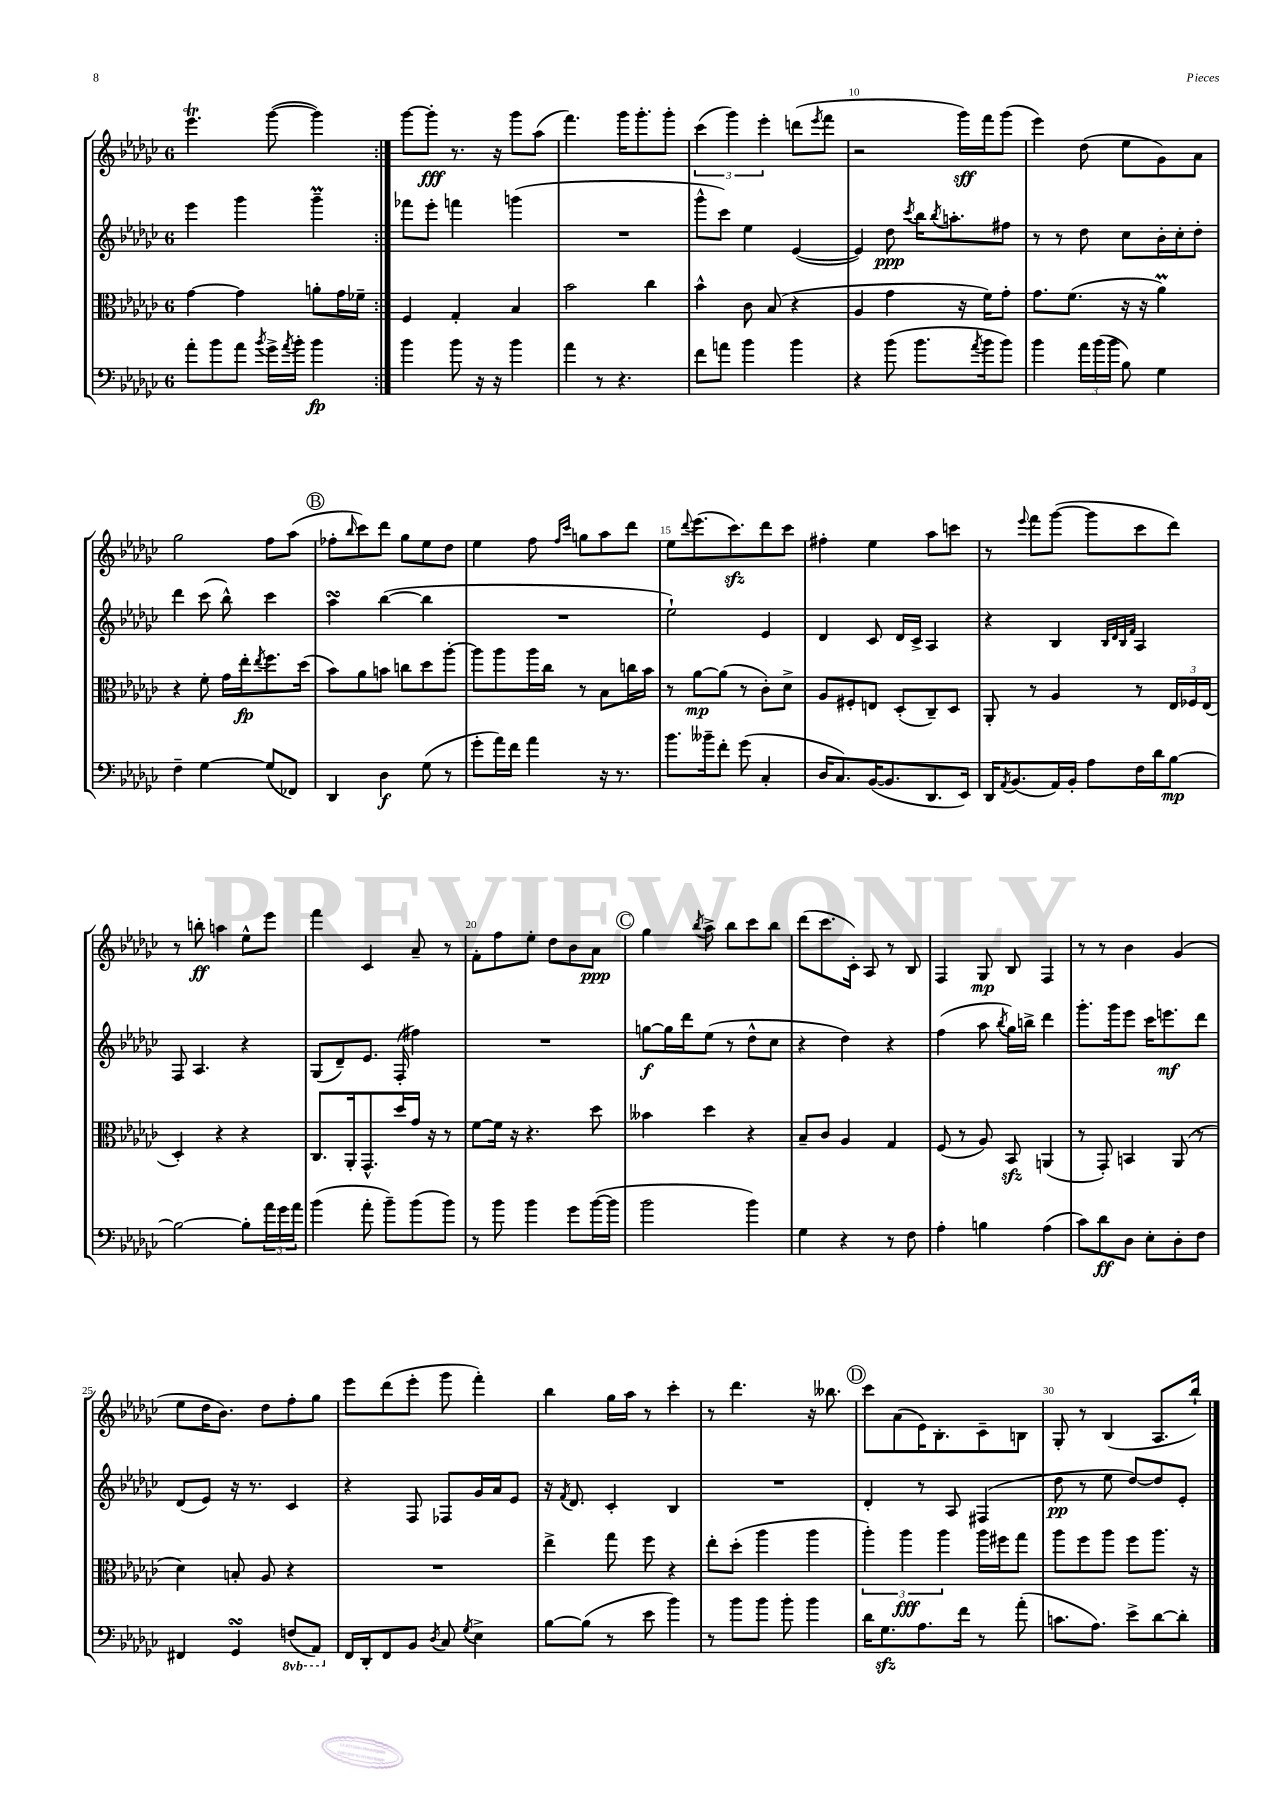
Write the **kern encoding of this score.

**kern	**dynam	**kern	**dynam	**kern	**dynam	**kern	**dynam
*part4	*part4	*part3	*part3	*part2	*part2	*part1	*part1
*staff4	*staff4	*staff3	*staff3	*staff2	*staff2	*staff1	*staff1
*clefF4	*	*clefC3	*	*clefG2	*	*clefG2	*
*k[b-e-a-d-g-c-]	*	*k[b-e-a-d-g-c-]	*	*k[b-e-a-d-g-c-]	*	*k[b-e-a-d-g-c-]	*
*M6/8	*	*M6/8	*	*M6/8	*	*M6/8	*
=6	=6	=6	=6	=6	=6	=6	=6
8a-'\L	.	[4g-\	.	4eee-\	.	4.eee-T\	.
8b-\	.	.	.	.	.	.	.
8a-\J	.	4g-\]	.	4ggg-\	.	.	.
8qb-/	.	.	.	.	.	.	.
16g-^\LL	.	.	.	.	.	([8ggg-\	.
8qa-/	.	.	.	.	.	.	.
16b-'\JJ	.	.	.	.	.	.	.
4b-\	fp	8an'\L	.	4ggg-M~\	.	4ggg-\])	.
.	.	16g-\L	.	.	.	.	.
.	.	16f-X~\JJ	.	.	.	.	.
=7:|!	=7:|!	=7:|!	=7:|!	=7:|!	=7:|!	=7:|!	=7:|!
4b-\	.	4F/	.	8fff-X\L	.	[8ggg-\L	.
.	.	.	.	8eee-'\J	.	8ggg-'\J]	fff
8b-\	.	4G-'/	.	4fffn\	.	8.r	.
16r	.	.	.	.	.	.	.
16r	.	.	.	.	.	16r	.
4b-\	.	4B-/	.	(4gggn\	.	8ggg-\L	.
.	.	.	.	.	.	(8aa-\J	.
=8	=8	=8	=8	=8	=8	=8	=8
4a-\	.	2b-\	.	2.r	.	4.fff\)	.
8r	.	.	.	.	.	.	.
4.r	.	.	.	.	.	16ggg-\KL	.
.	.	.	.	.	.	8.ggg-'\	.
.	.	4cc-\	.	.	.	.	.
.	.	.	.	.	.	8ggg-'\J	.
=9	=9	=9	=9	=9	=9	=9	=9
8f\L	.	4b-^^\	.	8ggg-^^\L	.	(6ccc-\	.
8an\J	.	.	.	8ccc-\J)	.	.	.
.	.	.	.	.	.	6ggg-\)	.
4b-\	.	8c-\	.	4ee-\	.	.	.
.	.	.	.	.	.	6eee-'\	.
.	.	(8B-/	.	.	.	.	.
4b-\	.	4r	.	([4e-/	.	(8dddn\L	.
.	.	.	.	.	.	8qeee-/	.
.	.	.	.	.	.	8fff\J	.
=10	=10	=10	=10	=10	=10	=10	=10
4r	.	4A-/	.	4e-/])	.	2r	.
(8b-\	.	4g-\	.	8dd-\	ppp	.	.
.	.	.	.	8qccc-/	.	.	.
8.b-\L	.	.	.	16bb-\KL	.	.	.
.	.	.	.	8qbb-/	.	.	.
.	.	.	.	8.aan'\	.	.	.
.	.	16r	.	.	.	16ggg-\LL)	sff
8qa-/	.	.	.	.	.	.	.
16b-\k	.	16f\KL)	.	.	.	16fff\J	.
8b-\J)	.	8g-'\J	.	8ff#X\J	.	(8ggg-\J	.
=11	=11	=11	=11	=11	=11	=11	=11
4b-\	.	8.g-\L	.	8r	.	4eee-\)	.
.	.	.	.	8r	.	.	.
.	.	(8.f\J	.	.	.	.	.
24a-\LL	.	.	.	8dd-\	.	(8dd-\	.
(24b-\	.	.	.	.	.	.	.
24b-\JJ	.	.	.	.	.	.	.
8B-\)	.	16r	.	8cc-\L	.	8ee-\L	.
.	.	16r	.	.	.	.	.
4G-\	.	4a-M\)	.	16b-'\L	.	8g-\)	.
.	.	.	.	16cc-'\J	.	.	.
.	.	.	.	8dd-'\J	.	8a-\J	.
!!LO:LB:g=z
=12	=12	=12	=12	=12	=12	=12	=12
4F~\	.	4r	.	4ddd-\	.	2gg-\	.
[4G-\	.	8f'\	.	(8ccc-\	.	.	.
.	.	16g-\LL	.	8bb-^^\)	.	.	.
.	.	16ee-'\J	fp	.	.	.	.
.	.	8qee-/	.	.	.	.	.
(8G-/L]	.	8.ff\	.	4ccc-\	.	8ff\L	.
8FF-X/J)	.	.	.	.	.	(8aa-\J	.
.	.	(16dd-\Jk	.	.	.	.	.
!!LO:REH:place=s1:t=B
=13	=13	=13	=13	=13	=13	=13	=13
4DD-/	.	8b-\L)	.	4aa-sSSS\	.	8ff-X'\L	.
.	.	.	.	.	.	16qqbb-/	.
.	.	8a-\	.	.	.	8ccc-\)	.
4D-\	f	8bn\J	.	([4bb-\	.	8ddd-\J	.
.	.	8ccn\L	.	.	.	8gg-\L	.
(8G-\	.	8dd-\	.	4bb-\]	.	8ee-\	.
8r	.	[8aa-'\J	.	.	.	8dd-\J	.
=14	=14	=14	=14	=14	=14	=14	=14
8g-'\L	.	8aa-\L]	.	2.r	.	4ee-\	.
16a-\L)	.	8aa-\	.	.	.	.	.
16f\JJ	.	.	.	.	.	.	.
4a-\	.	16aa-\L	.	.	.	8ff\	.
.	.	16cc-\JJ	.	.	.	.	.
.	.	.	.	.	.	16qqff/LL	.
.	.	.	.	.	.	16qqccc-/JJ	.
.	.	8r	.	.	.	8ggn\L	.
16r	.	8B-\L	.	.	.	8aa-\	.
8.r	.	.	.	.	.	.	.
.	.	16ccn\L	.	.	.	8ddd-\J	.
.	.	16b-\JJ	.	.	.	.	.
=15	=15	=15	=15	=15	=15	=15	=15
8.b-\L	.	8r	.	2ee-`\)	.	8ee-\L	.
.	.	.	.	.	.	8qqddd-/	.
.	.	[8a-\L	mp	.	.	(8.eee-\	.
16b--X~\k	.	.	.	.	.	.	.
8f'\J	.	(8a-\J]	.	.	.	.	.
.	.	.	.	.	.	8.ccc-zz\)	.
(8g-\	.	8r	.	.	.	.	.
4C-'/	.	8c-'\L)	.	4e-/	.	8ddd-\	.
.	.	8d-^\J	.	.	.	8ccc-\J	.
=16	=16	=16	=16	=16	=16	=16	=16
16D-/KL	.	8A-/L	.	4d-/	.	4ff#X'\	.
8.C-/)	.	.	.	.	.	.	.
.	.	8F#X'/	.	.	.	.	.
([16BB-/K	.	8En/J	.	8c-/	.	4ee-\	.
8.BB-/]	.	.	.	.	.	.	.
.	.	(8D-'/L	.	16d-/LL	.	.	.
.	.	.	.	16c-^/JJ	.	.	.
8.DD-/	.	8C-~/)	.	4A-/	.	8aa-\L	.
.	.	8D-/J	.	.	.	8cccn\J	.
16EE-/Jk)	.	.	.	.	.	.	.
=17	=17	=17	=17	=17	=17	=17	=17
16DD-/KL	.	8AA-'/	.	4r	.	8r	.
8qAA-/	.	.	.	.	.	.	.
(8.BB-/	.	.	.	.	.	.	.
.	.	.	.	.	.	8qqeee-/	.
.	.	8r	.	.	.	8fff\L	.
16AA-/L)	.	4A-/	.	4B-/	.	([8ggg-\J	.
16BB-'/JJ	.	.	.	.	.	.	.
8A-\L	.	.	.	.	.	8ggg-\L]	.
.	.	.	.	32qqB-/LLL	.	.	.
.	.	.	.	32qqd-/	.	.	.
.	.	.	.	32qqB-/	.	.	.
.	.	.	.	32qqf/JJJ	.	.	.
16F\L	.	8r	.	4A-/	.	8ccc-\	.
16d-\J	.	.	.	.	.	.	.
[8B-\J	mp	24E-/LL	.	.	.	8ddd-\J)	.
.	.	24F-X/	.	.	.	.	.
.	.	(24E-/JJ	.	.	.	.	.
!!LO:LB:g=z
=18	=18	=18	=18	=18	=18	=18	=18
2B-\_	.	4D-'/)	.	8F/	.	8r	.
.	.	.	.	4.A-/	.	8bbn'\	ff
.	.	4r	.	.	.	4aan\	.
8B-'\L]	.	4r	.	4r	.	8ee-^^\L	.
24a-\L	.	.	.	.	.	8eee-\J	.
24g-\	.	.	.	.	.	.	.
24a-\JJ	.	.	.	.	.	.	.
=19	=19	=19	=19	=19	=19	=19	=19
(4b-\	.	8.C-/L	.	(8G-/L	.	4fff\	.
.	.	.	.	8d-~/)	.	.	.
.	.	16AA-'/k	.	.	.	.	.
8a-'\	.	8.GG-^^/	.	8.e-/J	.	4c-/	.
8b-~\L)	.	.	.	.	.	.	.
.	.	16dd-/L	.	(16F'/	.	.	.
(8b-\	.	16g-/JJ	.	4ff#X\)	.	8a-~/	.
.	.	16r	.	.	.	.	.
8b-\J)	.	8r	.	.	.	8r	.
=20	=20	=20	=20	=20	=20	=20	=20
8r	.	[8f\L	.	2.r	.	8f'\L	.
8b-\	.	16f\Jk]	.	.	.	8ff\	.
.	.	16r	.	.	.	.	.
4b-\	.	4.r	.	.	.	8ee-'\J	.
.	.	.	.	.	.	8dd-\L	.
8g-\L	.	.	.	.	.	8b-\	.
([16b-\L	.	8dd-\	.	.	.	8a-\J	ppp
16b-\JJ]	.	.	.	.	.	.	.
!!LO:REH:place=s1:t=C
=21	=21	=21	=21	=21	=21	=21	=21
2b-\	.	4b--X\	.	[8ggn\L	f	4gg-\	.
.	.	.	.	16gg\L]	.	.	.
.	.	.	.	16ddd-\J	.	.	.
.	.	.	.	.	.	8qbb-/	.
.	.	4dd-\	.	(8ee-\J	.	8aa-^\	.
.	.	.	.	8r	.	8bb-\L	.
4b-\)	.	4r	.	8dd-^^\L	.	8ccc-\	.
.	.	.	.	8cc-\J	.	8bb-\J	.
=22	=22	=22	=22	=22	=22	=22	=22
4G-\	.	8B-~/L	.	4r	.	(8ddd-\L	.
.	.	8c-/J	.	.	.	8.ccc-\	.
4r	.	4A-/	.	4dd-\)	.	.	.
.	.	.	.	.	.	16c-'\Jk)	.
.	.	.	.	.	.	8A-/	.
8r	.	4G-/	.	4r	.	8r	.
8F\	.	.	.	.	.	8B-/	.
=23	=23	=23	=23	=23	=23	=23	=23
4A-'\	.	(8F/	.	(4ff\	.	4F/	.
.	.	8r	.	.	.	.	.
4Bn\	.	8A-/)	.	8aa-\	.	8G-/	mp
.	.	.	.	8qbb-/	.	.	.
.	.	8BB-zz/	.	16gg-\LL)	.	8B-/	.
.	.	.	.	16bbn^\JJ	.	.	.
(4A-\	.	(4AAn/	.	4ddd-\	.	4F/	.
=24	=24	=24	=24	=24	=24	=24	=24
8c-\L)	.	8r	.	8.ggg-'\L	.	8r	.
8d-\	ff	8GG-'/)	.	.	.	8r	.
.	.	.	.	16ggg-\k	.	.	.
8D-\J	.	4BBn/	.	8eee-\J	.	4b-\	.
8E-'\L	.	.	.	16ccc-\KL	.	.	.
.	.	.	.	8.eeen\	mf	.	.
8D-'\	.	(8AA-/	.	.	.	(4g-/	.
8F\J	.	8r	.	8ddd-\J	.	.	.
!!LO:LB:g=z
=25	=25	=25	=25	=25	=25	=25	=25
4FF#X/	.	4d-\)	.	(8d-/L	.	8ee-\L	.
.	.	.	.	8e-/J)	.	16dd-\K	.
.	.	.	.	.	.	8.b-\J)	.
4GG-sSSs/	.	8Bn'/	.	16r	.	.	.
.	.	.	.	8.r	.	.	.
.	.	8A-/	.	.	.	8dd-\L	.
*8ba	*	*	*	*	*	*	*
(8FFn/L	.	4r	.	4c-/	.	8ff'\	.
8AAA-/J)	.	.	.	.	.	8gg-\J	.
=26	=26	=26	=26	=26	=26	=26	=26
*X8ba	*	*	*	*	*	*	*
16FF/LL	.	2.r	.	4r	.	8eee-\L	.
16DD-'/J	.	.	.	.	.	.	.
8FF/	.	.	.	.	.	(8ddd-\	.
8BB-/J	.	.	.	8F/	.	8eee-'\J	.
8qD-/	.	.	.	.	.	.	.
8C-/	.	.	.	8F-X/L	.	8ggg-\	.
8qG-/	.	.	.	.	.	.	.
4E-^\	.	.	.	16g-/L	.	4fff'\)	.
.	.	.	.	16a-/J	.	.	.
.	.	.	.	8e-/J	.	.	.
=27	=27	=27	=27	=27	=27	=27	=27
[8B-\L	.	4ee-^\	.	16r	.	4bb-\	.
.	.	.	.	8qf/	.	.	.
.	.	.	.	8.d-/	.	.	.
(8B-\J]	.	.	.	.	.	.	.
8r	.	8gg-\	.	4c-'/	.	16gg-\LL	.
.	.	.	.	.	.	16aa-\JJ	.
8e-\	.	8ff\	.	.	.	8r	.
4b-\)	.	4r	.	4B-/	.	4ccc-'\	.
=28	=28	=28	=28	=28	=28	=28	=28
8r	.	8ee-'\L	.	2.r	.	8r	.
8b-\L	.	(8dd-'\J	.	.	.	4.ddd-\	.
8b-\J	.	4aa-\	.	.	.	.	.
8b-'\	.	.	.	.	.	.	.
4b-\	.	4aa-\	.	.	.	16r	.
.	.	.	.	.	.	8.bb--X\	.
!!LO:REH:place=s1:t=D
=29	=29	=29	=29	=29	=29	=29	=29
16d-\KL	.	6aa-'\)	.	4d-'/	.	8ccc-\L	.
8.G-zz\	.	.	.	.	.	.	.
.	.	.	.	.	.	(8a-\	.
.	.	6aa-\	fff	.	.	.	.
8.A-\	.	.	.	8r	.	16e-\K)	.
.	.	.	.	.	.	8.B-'\	.
.	.	6aa-\	.	.	.	.	.
.	.	.	.	8A-/	.	.	.
16f\Jk	.	.	.	.	.	.	.
8r	.	16aa-\LL	.	(4F#X/	.	8c-~\	.
.	.	16ff#X\J	.	.	.	.	.
(8a-'\	.	8gg-\J	.	.	.	8Bn\J	.
=30	=30	=30	=30	=30	=30	=30	=30
8.cn\L	.	8aa-\L	.	8dd-\	pp	8G-'/	.
.	.	8ff\	.	8r	.	8r	.
8.A-\J)	.	.	.	.	.	.	.
.	.	8aa-\J	.	8ee-\	.	(4B-/	.
8e-^\L	.	8ff\L	.	[8dd-/L)	.	.	.
[8d-\	.	8.aa-\J	.	8dd-/]	.	8.A-/L	.
8d-'\J]	.	.	.	8e-'/J	.	.	.
.	.	16r	.	.	.	16bb-`/Jk)	.
==	==	==	==	==	==	==	==
*-	*-	*-	*-	*-	*-	*-	*-
